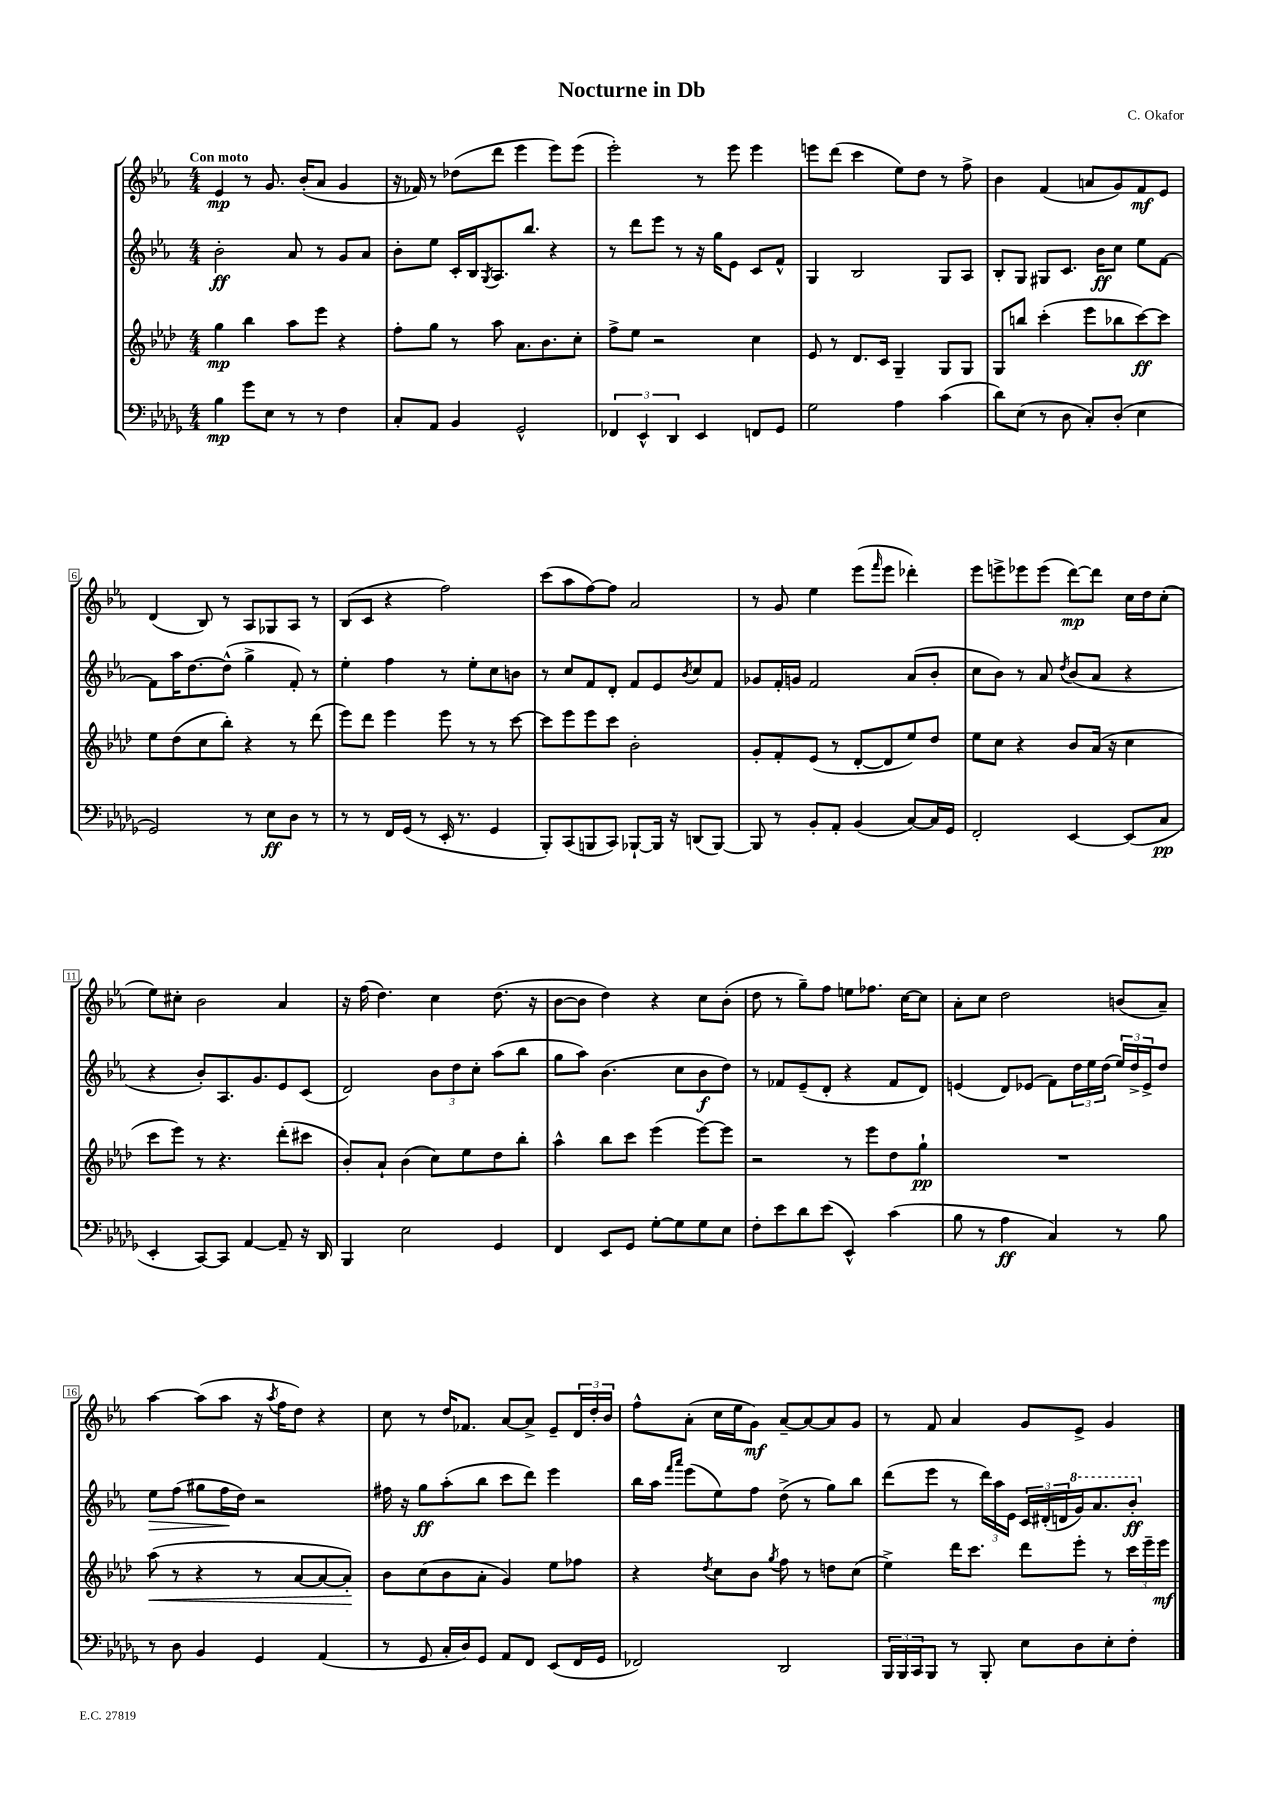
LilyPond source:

\header { title = "Nocturne in Db" composer = "C. Okafor" }
<<
\new StaffGroup <<
\new Staff = "s0" {
    \clef treble \key ees \major \numericTimeSignature \time 4/4 \tempo "Con moto"
    ees'4\mp r8 g'8. bes'16-.( aes'8 g'4 |
    r16 fes'16) r8 des''8( d'''8 ees'''4 ees'''8) ees'''8( |
    ees'''2-.) r8 ees'''8 ees'''4 |
    e'''8 d'''8( c'''4 ees''8) d''8 r8 f''8-> |
    bes'4 f'4( a'8 g'8) f'8\mf ees'8 |
    d'4( bes8) r8 aes8 ges8 aes8 r8 |
    bes8( c'8 r4 f''2) |
    c'''8( aes''8 f''8~) f''8 aes'2 |
    r8 g'8 ees''4 ees'''8( \grace { f'''16 } ees'''8 des'''4-.) |
    ees'''8 e'''8-> ees'''8 ees'''8( d'''8~\mp) d'''8 c''16 d''16 c''8-.( |
    ees''8) cis''8-. bes'2 aes'4 |
    r16 f''16( d''4.) c''4 d''8.( r16 |
    bes'8~ bes'8 d''4) r4 c''8 bes'8-.( |
    d''8 r8 g''8--) f''8 e''8 fes''8. c''16~ c''8 |
    aes'8-. c''8 d''2 b'8( aes'8--) |
    aes''4~ aes''8( aes''8 r16 \acciaccatura { aes''8 } f''16 d''8) r4 |
    c''8 r8 d''16 fes'8. aes'8~ aes'8-> ees'8-- \tuplet 3/2 { d'16 d''16-. bes'16 } |
    f''8-^ aes'8-.( c''16 ees''16 g'8\mf) aes'8~-- aes'8~ aes'8 g'8 |
    r8 f'8 aes'4 g'8 ees'8-> g'4 \bar "|." |
}
\new Staff = "s1" {
    \clef treble \key ees \major \numericTimeSignature \time 4/4
    bes'2-.\ff aes'8 r8 g'8 aes'8 |
    bes'8-. ees''8 c'16-. bes16 \acciaccatura { g8 } aes8. bes''8. r4 |
    r8 d'''8 ees'''8 r8 r16 g''16 ees'8 c'8 f'8-^ |
    g4 bes2 g8 aes8 |
    bes8-. g8 gis8 c'8. bes'16\ff c''8 ees''8 f'8~ |
    f'8 aes''16 d''8.~ d''8-^( g''4-> f'8-.) r8 |
    ees''4-. f''4 r8 ees''8-. c''8 b'8 |
    r8 c''8 f'8 d'8-. f'8 ees'8 \acciaccatura { bes'8 } c''8 f'8 |
    ges'8 f'16-. g'16 f'2 aes'8( bes'8-. |
    c''8 bes'8) r8 aes'8 \acciaccatura { d''8 } bes'8( aes'8 r4 |
    r4 bes'8-.) aes8. g'8. ees'8 c'8( |
    d'2) \tuplet 3/2 { bes'8 d''8 c''8-. } aes''8( bes''8 |
    g''8 aes''8) bes'4.( c''8 bes'8\f d''8) |
    r8 fes'8 ees'8--( d'8-. r4 fes'8 d'8) |
    e'4( d'8) ees'8( f'8) \tuplet 3/2 { d''16 ees''16 d''16( } \tuplet 3/2 { ees''16) d''16-> ees'16-> } d''8 |
    ees''8\> f''8( gis''8 f''16\! d''16) r2 |
    fis''16 r16 g''8\ff aes''8-.( bes''8 c'''8 d'''8) ees'''4 |
    bes''16 aes''16 \grace { f'''16 aes'''16 } ees'''8( ees''8) f''8 d''8->( r8 g''8) bes''8 |
    d'''8( ees'''8 r8 \tuplet 3/2 { d'''16) aes''16 ees'16 } \tuplet 3/2 { c'16 dis'16-.( d'16 } \ottava #1 g''16) aes''8. bes''8-.\ff \ottava #0 \bar "|." |
}
\new Staff = "s2" {
    \clef treble \key aes \major \numericTimeSignature \time 4/4
    g''4\mp bes''4 aes''8 ees'''8 r4 |
    f''8-. g''8 r8 aes''8 aes'8. bes'8. c''8-. |
    f''8-> ees''8 r2 c''4 |
    ees'8 r8 des'8. c'16 g4-- g8 g8 |
    g8 b''8 c'''4-.( ees'''8 bes''8 c'''8~\ff) c'''8 |
    ees''8 des''8( c''8 bes''8-.) r4 r8 des'''8( |
    ees'''8) des'''8 ees'''4 ees'''8 r8 r8 c'''8~ |
    c'''8 ees'''8 ees'''8 c'''8 bes'2-. |
    g'8-. f'8-. ees'8( r8 des'8~-. des'8 ees''8) des''8 |
    ees''8 c''8 r4 bes'8 aes'16( r16 c''4 |
    c'''8 ees'''8) r8 r4. des'''8-.( cis'''8 |
    bes'8-.) aes'8-! bes'4( c''8) ees''8 des''8 bes''8-. |
    aes''4-^ bes''8 c'''8 ees'''4( ees'''8~) ees'''8 |
    r2 r8 ees'''8 des''8 g''8-!\pp |
    R1 |
    aes''8\<( r8 r4 r8 aes'8~ aes'8~ aes'8-.\!) |
    bes'8 c''8( bes'8 aes'8-. g'4) ees''8 fes''8 |
    r4 \acciaccatura { des''8 } c''8 bes'8 \acciaccatura { g''8 } f''8 r8 d''8 c''8( |
    ees''4->) des'''16 c'''8. des'''8 ees'''8-. r8 \tuplet 3/2 { c'''16 ees'''16-- ees'''16\mf } \bar "|." |
}
\new Staff = "s3" {
    \clef bass \key des \major \numericTimeSignature \time 4/4
    bes4\mp ges'8 ees8 r8 r8 f4 |
    c8-. aes,8 bes,4 ges,2-^ |
    \tuplet 3/2 { fes,4 ees,4-^ des,4 } ees,4 f,8 ges,8 |
    ges2 aes4 c'4( |
    des'8) ees8( r8 des8 c8-.) des8-.( ees4 |
    ges,2) r8 ees8\ff des8 r8 |
    r8 r8 f,16 ges,16( r8 ees,16-. r8. ges,4 |
    bes,,8-.) c,8( b,,8 c,8) bes,,8~-! bes,,16 r16 d,8( bes,,8~) |
    bes,,8 r8 bes,8-. aes,8-. bes,4( c8~) c16 ges,16 |
    f,2-. ees,4~ ees,8( c8\pp |
    ees,4-. c,8~) c,8 aes,4~ aes,8-- r16 des,16 |
    bes,,4 ees2 ges,4 |
    f,4 ees,8 ges,8 ges8~-. ges8 ges8 ees8 |
    f8-. ees'8 des'8 ees'8( ees,4-^) c'4( |
    bes8 r8 aes4\ff c4) r8 bes8 |
    r8 des8 bes,4 ges,4 aes,4( |
    r8 ges,8 c16-. des16) ges,8 aes,8 f,8 ees,8( f,16 ges,16 |
    fes,2) des,2 |
    \tuplet 3/2 { bes,,16 bes,,16 c,16 } bes,,8 r8 bes,,8-. ees8 des8 ees8-. f8-. \bar "|." |
}
>>
>>
\layout { \context { \Score \override BarNumber.stencil = #(make-stencil-boxer 0.1 0.3 ly:text-interface::print) } }
